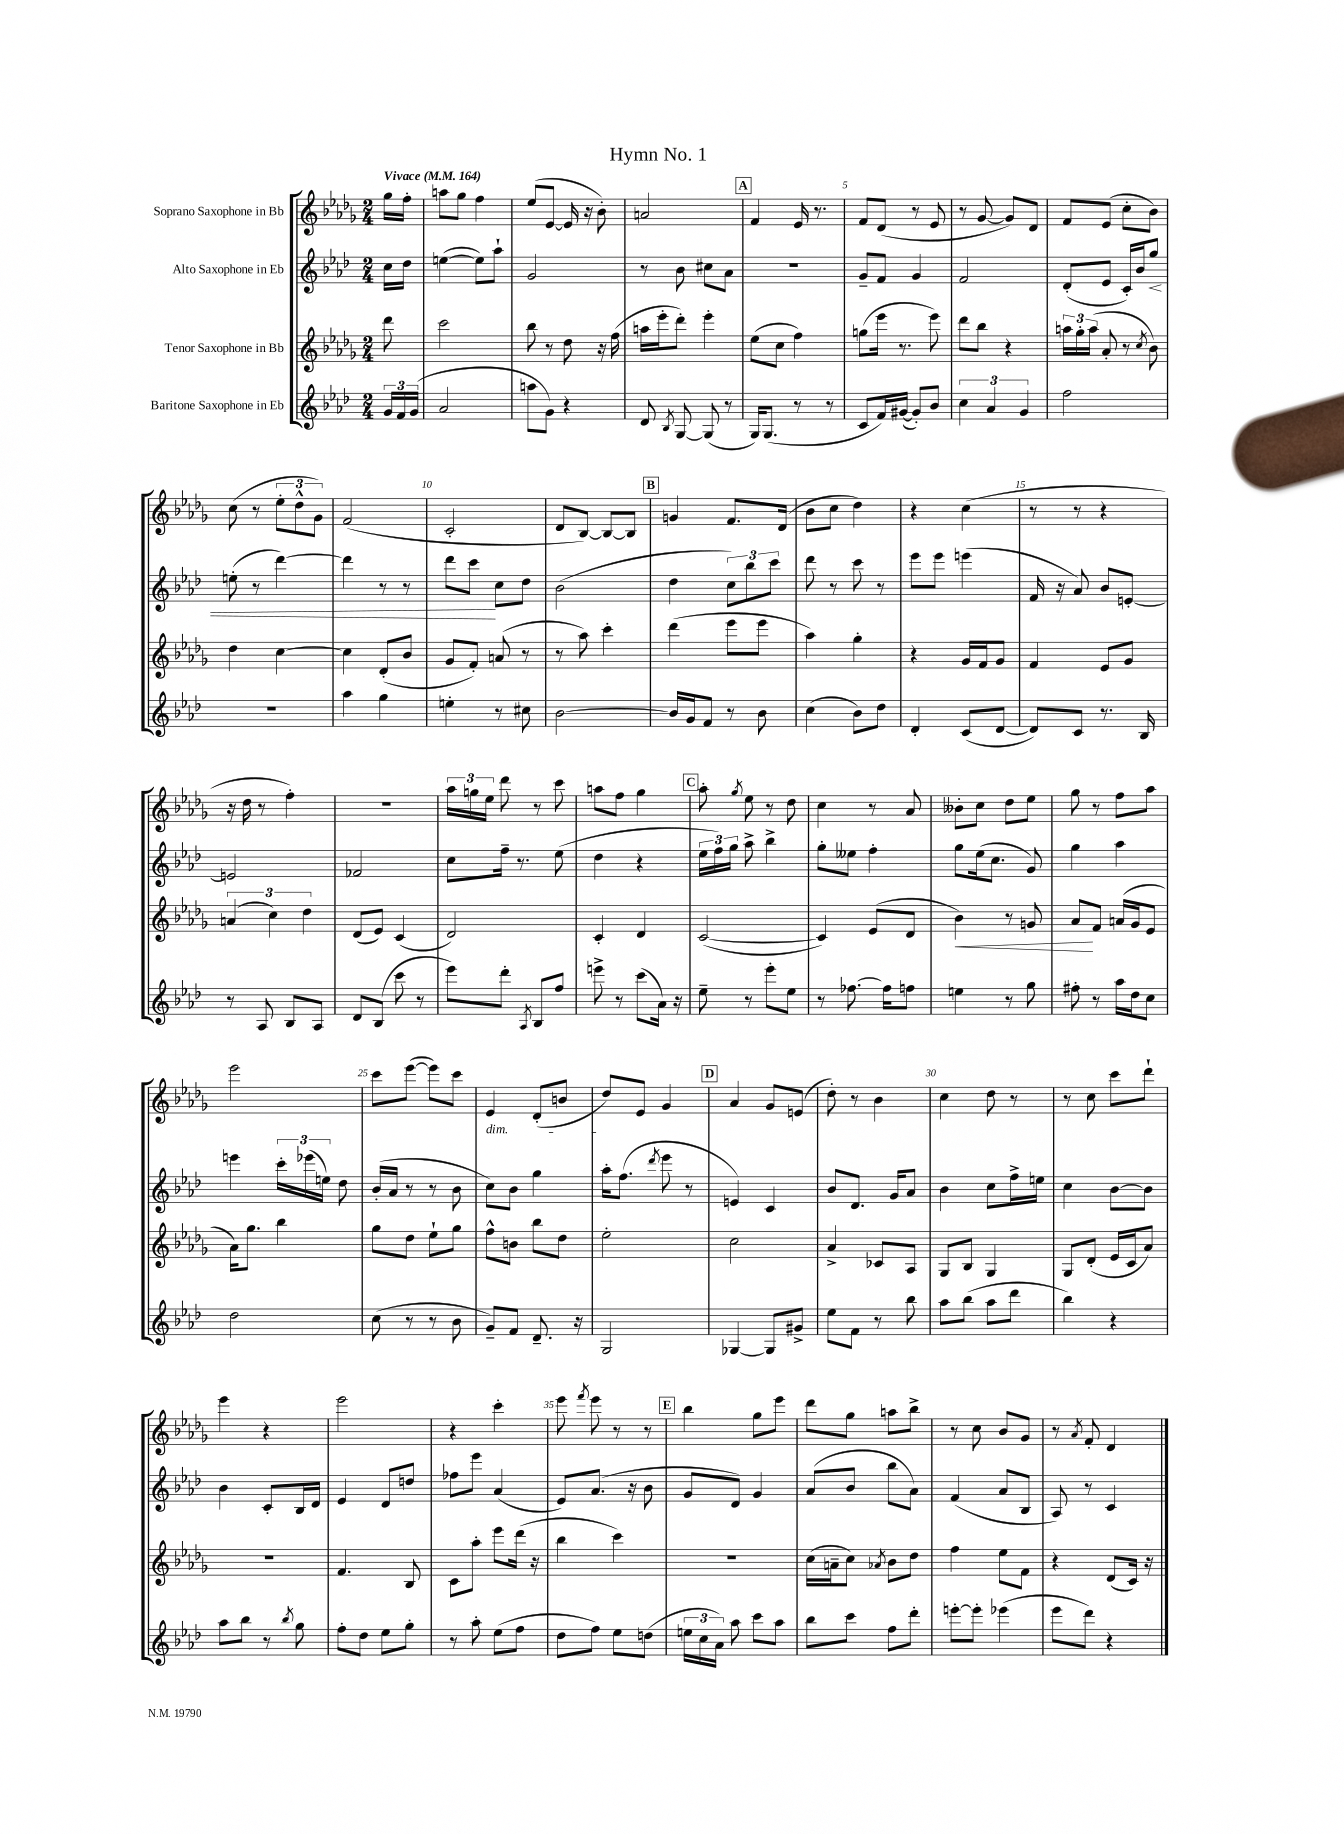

**kern	**kern	**dynam	**kern	**dynam	**kern
*part4	*part3	*part3	*part2	*part2	*part1
*staff4	*staff3	*staff3	*staff2	*staff2	*staff1
*I"Baritone Saxophone in Eb	*I"Tenor Saxophone in Bb	*	*I"Alto Saxophone in Eb	*	*I"Soprano Saxophone in Bb
*clefG2	*clefG2	*	*clefG2	*	*clefG2
*k[b-e-a-d-]	*k[b-e-a-d-g-]	*	*k[b-e-a-d-]	*	*k[b-e-a-d-g-]
*M2/4	*M2/4	*	*M2/4	*	*M2/4
*MM164	*MM164	*	*MM164	*	*MM164
=	=	=	=	=	=
!	!	!	!	!	!LO:TX:a:B:t=Vivace
24g/LL	8ddd-\	.	16cc\LL	.	16gg-\LL
24f/	.	.	.	.	.
.	.	.	16dd-\JJ	.	16ff'\JJ
(24g/JJ	.	.	.	.	.
=1	=1	=1	=1	=1	=1
2a-/	2ccc\	.	([4een\	.	8aan\L
.	.	.	.	.	8gg-\J
.	.	.	8ee\L])	.	4ff\
.	.	.	8aa-`\J	.	.
=2	=2	=2	=2	=2	=2
8aan\L	8bb-\	.	2g/	.	(8ee-/L
8g\J)	8r	.	.	.	[8e-/J
4r	8dd-\	.	.	.	16e-/]
.	.	.	.	.	16r
.	16r	.	.	.	8b-'\)
.	(16ff\	.	.	.	.
=3	=3	=3	=3	=3	=3
8d-/	16aan\LL	.	8r	.	2an/
.	16eee-'\J	.	.	.	.
8qB-/	.	.	.	.	.
[8G/	8ddd-'\J)	.	8b-\	.	.
(8G/]	4eee-'\	.	8cc#X\L	.	.
8r	.	.	8a-\J	.	.
!!LO:REH:place=s1:t=A
=4	=4	=4	=4	=4	=4
16G/KL)	(8ee-\L	.	2r	.	4f/
(8.G/J	.	.	.	.	.
.	8cc\J	.	.	.	.
8r	4ff\)	.	.	.	16e-/
.	.	.	.	.	8.r
8r	.	.	.	.	.
=5	=5	=5	=5	=5	=5
8c/L	(8ggn\L	.	8g~/L	.	8f/L
16f/L)	16eee-\Jk	.	8f/J	.	(8d-/J
([16g#X/JJ	8.r	.	.	.	.
8g#'/L])	.	.	4g/	.	8r
8b-/J	8eee-\)	.	.	.	8e-/
=6	=6	=6	=6	=6	=6
6cc\	8ddd-\L	.	2f/	.	8r
.	8bb-\J	.	.	.	[8g-/
6a-/	.	.	.	.	.
.	4r	.	.	.	8g-/L])
6g/	.	.	.	.	.
.	.	.	.	.	8d-/J
=7	=7	=7	=7	=7	=7
2ff\	24aan\LL	.	(8d-'/L	.	8f/L
.	24gg-'\	.	.	.	.
.	(24aa\JJ	.	.	.	.
.	8a-'/	.	8e-/J	.	(8e-/J
.	8r	.	16c'/LL)	.	8cc'\L
.	.	.	16b-/J	.	.
.	8qcc/	.	.	.	.
!	!	!	!	!LO:HP:b	!
.	8b-\)	.	8gg/J	<	8b-\J)
!!LO:LB:g=z
=8	=8	=8	=8	=8	=8
2r	4dd-\	.	(8een'\	.	(8cc\
.	.	.	8r	.	8r
.	[4cc\	.	[4ddd-\)	.	12ee-'\L
.	.	.	.	.	12dd-^^\
.	.	.	.	.	12g-\J)
=9	=9	=9	=9	=9	=9
4aa-\	4cc\]	.	4ddd-\]	.	(2f/
4gg\	(8d-'/L	.	8r	.	.
.	8b-/J	.	8r	.	.
=10	=10	=10	=10	=10	=10
4een'\	8g-/L	.	8ddd-\L	.	2c'/
.	8f'/J)	.	8ccc\J	.	.
8r	(8an/	.	8cc\L	[	.
8cc#X\	8r	.	8dd-\J	.	.
=11	=11	=11	=11	=11	=11
[2b-\	8r	.	(2b-\	.	8d-/L
.	8aa-\)	.	.	.	[8B-/J)
.	4ccc'\	.	.	.	8B-/L_
.	.	.	.	.	8B-/J]
!!LO:REH:place=s1:t=B
=12	=12	=12	=12	=12	=12
16b-/LL]	(4ddd-\	.	4dd-\	.	4gn/
16g/J	.	.	.	.	.
8f/J	.	.	.	.	.
8r	8eee-\L	.	12cc\L)	.	8.f/L
.	.	.	12bb-\	.	.
8b-\	8eee-\J	.	.	.	.
.	.	.	12ccc\J	.	.
.	.	.	.	.	(16d-/Jk
=13	=13	=13	=13	=13	=13
(4cc\	4aa-\)	.	8ddd-\	.	8b-\L
.	.	.	8r	.	8cc\J
8b-\L)	4gg-'\	.	8ccc\	.	4dd-\)
8dd-\J	.	.	8r	.	.
=14	=14	=14	=14	=14	=14
4d-'/	4r	.	8eee-\L	.	4r
.	.	.	8eee-\J	.	.
(8c/L	16g-/LL	.	(4eeen\	.	(4cc\
.	16f/J	.	.	.	.
[8d-/J	8g-/J	.	.	.	.
=15	=15	=15	=15	=15	=15
8d-/L])	4f/	.	16f/	.	8r
.	.	.	16r	.	.
8c/J	.	.	8a-/)	.	8r
8.r	8e-/L	.	8b-/L	.	4r
.	8g-/J	.	[8en'/J	.	.
16B-/	.	.	.	.	.
!!LO:LB:g=z
=16	=16	=16	=16	=16	=16
8r	(6an/	.	2en/]	.	16r
.	.	.	.	.	16dd-\
8A-/	.	.	.	.	8r
.	6cc\)	.	.	.	.
8B-/L	.	.	.	.	4ff'\)
.	6dd-\	.	.	.	.
8A-/J	.	.	.	.	.
=17	=17	=17	=17	=17	=17
8d-/L	(8d-/L	.	2f-X/	.	2r
(8B-/J	8e-/J)	.	.	.	.
8ccc\	(4c/	.	.	.	.
8r	.	.	.	.	.
=18	=18	=18	=18	=18	=18
8eee-\L)	2d-/)	.	8cc\L	.	24aa-\LL
.	.	.	.	.	24ggn\
.	.	.	.	.	24ee-\JJ
8ddd-'\J	.	.	16ff~\Jk	.	8ddd-\
.	.	.	8.r	.	.
8qA-/	.	.	.	.	.
8B-/L	.	.	.	.	8r
8ff/J	.	.	(8ee-\	.	8ccc\
=19	=19	=19	=19	=19	=19
8eeen^\	4c'/	.	4dd-\	.	8aan\L
8r	.	.	.	.	8ff\J
(8ccc\L	4d-/	.	4r	.	4gg-\
16a-\Jk)	.	.	.	.	.
16r	.	.	.	.	.
!!LO:REH:place=s1:t=C
=20	=20	=20	=20	=20	=20
8ee-~\	([2c/	.	24ee-\LL	.	8aa-'\
.	.	.	24ff\)	.	.
.	.	.	24gg\JJ	.	.
.	.	.	.	.	8qgg-/
8r	.	.	8aa-^\	.	8ee-\
8eee-'\L	.	.	4bb-^\	.	8r
8ee-\J	.	.	.	.	8dd-\
=21	=21	=21	=21	=21	=21
8r	4c/])	.	8gg'\L	.	4cc\
[8.ff-X\	.	.	8ee--X\J	.	.
.	(8e-/L	.	4ff'\	.	8r
16ff-\KL]	.	.	.	.	.
8ffn\J	8d-/J	.	.	.	8a-/
=22	=22	=22	=22	=22	=22
!	!	!LO:HP:b	!	!	!
4een\	4b-\)	<	8gg\L	.	8b--X'\L
.	.	.	(16ee-\k	.	8cc\J
.	.	.	8.cc\J	.	.
8r	8r	.	.	.	8dd-\L
8gg\	8gn/	.	8g/)	.	8ee-\J
=23	=23	=23	=23	=23	=23
8ff#X'\	8a-/L	.	4gg\	.	8gg-\
8r	8f/J	[	.	.	8r
16aa-\LL	(16an/LL	.	4aa-\	.	8ff\L
16dd-\J	16g-/J	.	.	.	.
8cc\J	8e-/J	.	.	.	8aa-\J
!!LO:LB:g=z
=24	=24	=24	=24	=24	=24
2dd-\	16a-\KL)	.	4eeen\	.	2eee-\
.	8.gg-\J	.	.	.	.
.	4bb-\	.	24ccc'\LL	.	.
.	.	.	(24eee-X\	.	.
.	.	.	24een\JJ)	.	.
.	.	.	8dd-\	.	.
=25	=25	=25	=25	=25	=25
(8cc\	8gg-\L	.	(16b-'/LL	.	8ccc\L
.	.	.	16a-/JJ	.	.
8r	8dd-\J	.	8r	.	([8eee-\J
8r	8ee-`\L	.	8r	.	8eee-\L])
8b-\	8gg-\J	.	8b-\	.	8ccc\J
=26	=26	=26	=26	=26	=26
!	!	!	!	!	!LO:TX:b:i:t=dim.
8g~/L)	8ff^^\L	.	8cc\L)	.	4e-/
8f/J	8bn\J	.	8b-\J	.	.
8.d-~/	8bb-\L	.	4gg\	.	(8d-'/L
.	8dd-\J	.	.	.	8bn/J
16r	.	.	.	.	.
=27	=27	=27	=27	=27	=27
2G/	2ee-'\	.	16aa-'\KL	.	8dd-/L)
.	.	.	(8.ff\J	.	.
.	.	.	.	.	8e-/J
.	.	.	8qddd-/	.	.
.	.	.	8eee-\	.	4g-/
.	.	.	8r	.	.
!!LO:REH:place=s1:t=D
=28	=28	=28	=28	=28	=28
[4G-X/	2cc\	.	4en/)	.	4a-/
8G-/L]	.	.	4c/	.	8g-/L
8g#X^/J	.	.	.	.	(8en/J
=29	=29	=29	=29	=29	=29
8ee-\L	4a-^/	.	8b-/L	.	8dd-'\)
8f\J	.	.	8.d-/J	.	8r
8r	8c-X/L	.	.	.	4b-\
.	.	.	16g/KL	.	.
8bb-\	8A-/J	.	8a-/J	.	.
=30	=30	=30	=30	=30	=30
8aa-\L	8G-/L	.	4b-\	.	4cc\
(8bb-\J	8B-/J	.	.	.	.
8aa-\L	4G-/	.	8cc\L	.	8dd-\
8ddd-\J	.	.	16ff^\L	.	8r
.	.	.	16een\JJ	.	.
=31	=31	=31	=31	=31	=31
4bb-\)	8G-/L	.	4cc\	.	8r
.	(8d-'/J	.	.	.	8cc\
4r	16e-/LL	.	[8b-\L	.	8ccc\L
.	16c/J	.	.	.	.
.	8a-/J)	.	8b-\J]	.	8ddd-`\J
!!LO:LB:g=z
=32	=32	=32	=32	=32	=32
8aa-\L	2r	.	4b-\	.	4eee-\
8bb-\J	.	.	.	.	.
8r	.	.	8c'/L	.	4r
8qbb-/	.	.	.	.	.
8gg\	.	.	16B-/L	.	.
.	.	.	16d-/JJ	.	.
=33	=33	=33	=33	=33	=33
8ff'\L	4.f/	.	4e-/	.	2eee-\
8dd-\J	.	.	.	.	.
8ee-\L	.	.	8d-/L	.	.
8gg'\J	8B-/	.	8ddn/J	.	.
=34	=34	=34	=34	=34	=34
8r	8c\L	.	8ff-X\L	.	4r
8aa-'\	8aa-'\J	.	8eee-\J	.	.
(8ee-\L	8eee-\L	.	(4a-/	.	4ccc'\
8ff\J	(16ddd-\Jk	.	.	.	.
.	16r	.	.	.	.
=35	=35	=35	=35	=35	=35
8dd-\L	4bb-\	.	8e-/L)	.	8eee-\
.	.	.	.	.	8qfff/
8ff\J)	.	.	(8.a-/J	.	8eee-\
8ee-\L	4ccc\)	.	.	.	8r
.	.	.	16r	.	.
(8ddn\J	.	.	8b-\	.	8r
!!LO:REH:place=s1:t=E
=36	=36	=36	=36	=36	=36
24een\LL	2r	.	8g/L	.	4bb-\
24cc\	.	.	.	.	.
24a-\JJ)	.	.	.	.	.
8aa-\	.	.	8d-/J)	.	.
8ccc\L	.	.	4g/	.	8gg-\L
8aa-\J	.	.	.	.	8eee-\J
=37	=37	=37	=37	=37	=37
8bb-\L	(16cc\LL	.	(8a-/L	.	8ddd-\L
.	16an~\J	.	.	.	.
8ccc\J	8cc\J)	.	8b-/J	.	8gg-\J
.	8qa-X/	.	.	.	.
8ff\L	8b-\L	.	8bb-\L	.	8aan\L
8ddd-'\J	8dd-\J	.	8a-\J)	.	8bb-^\J
=38	=38	=38	=38	=38	=38
[8eeen'\L	4ff\	.	(4f/	.	8r
8eee'\J]	.	.	.	.	8cc\
(4eee-X\	8ee-\L	.	8a-/L	.	8b-/L
.	8f\J	.	8B-/J	.	8g-/J
=39	=39	=39	=39	=39	=39
8eee-\L	4r	.	8A-/)	.	8r
.	.	.	.	.	8qa-/
8ddd-\J)	.	.	8r	.	8f'/
4r	(8d-/L	.	4c/	.	4d-/
.	16c/Jk)	.	.	.	.
.	16r	.	.	.	.
==	==	==	==	==	==
*-	*-	*-	*-	*-	*-
